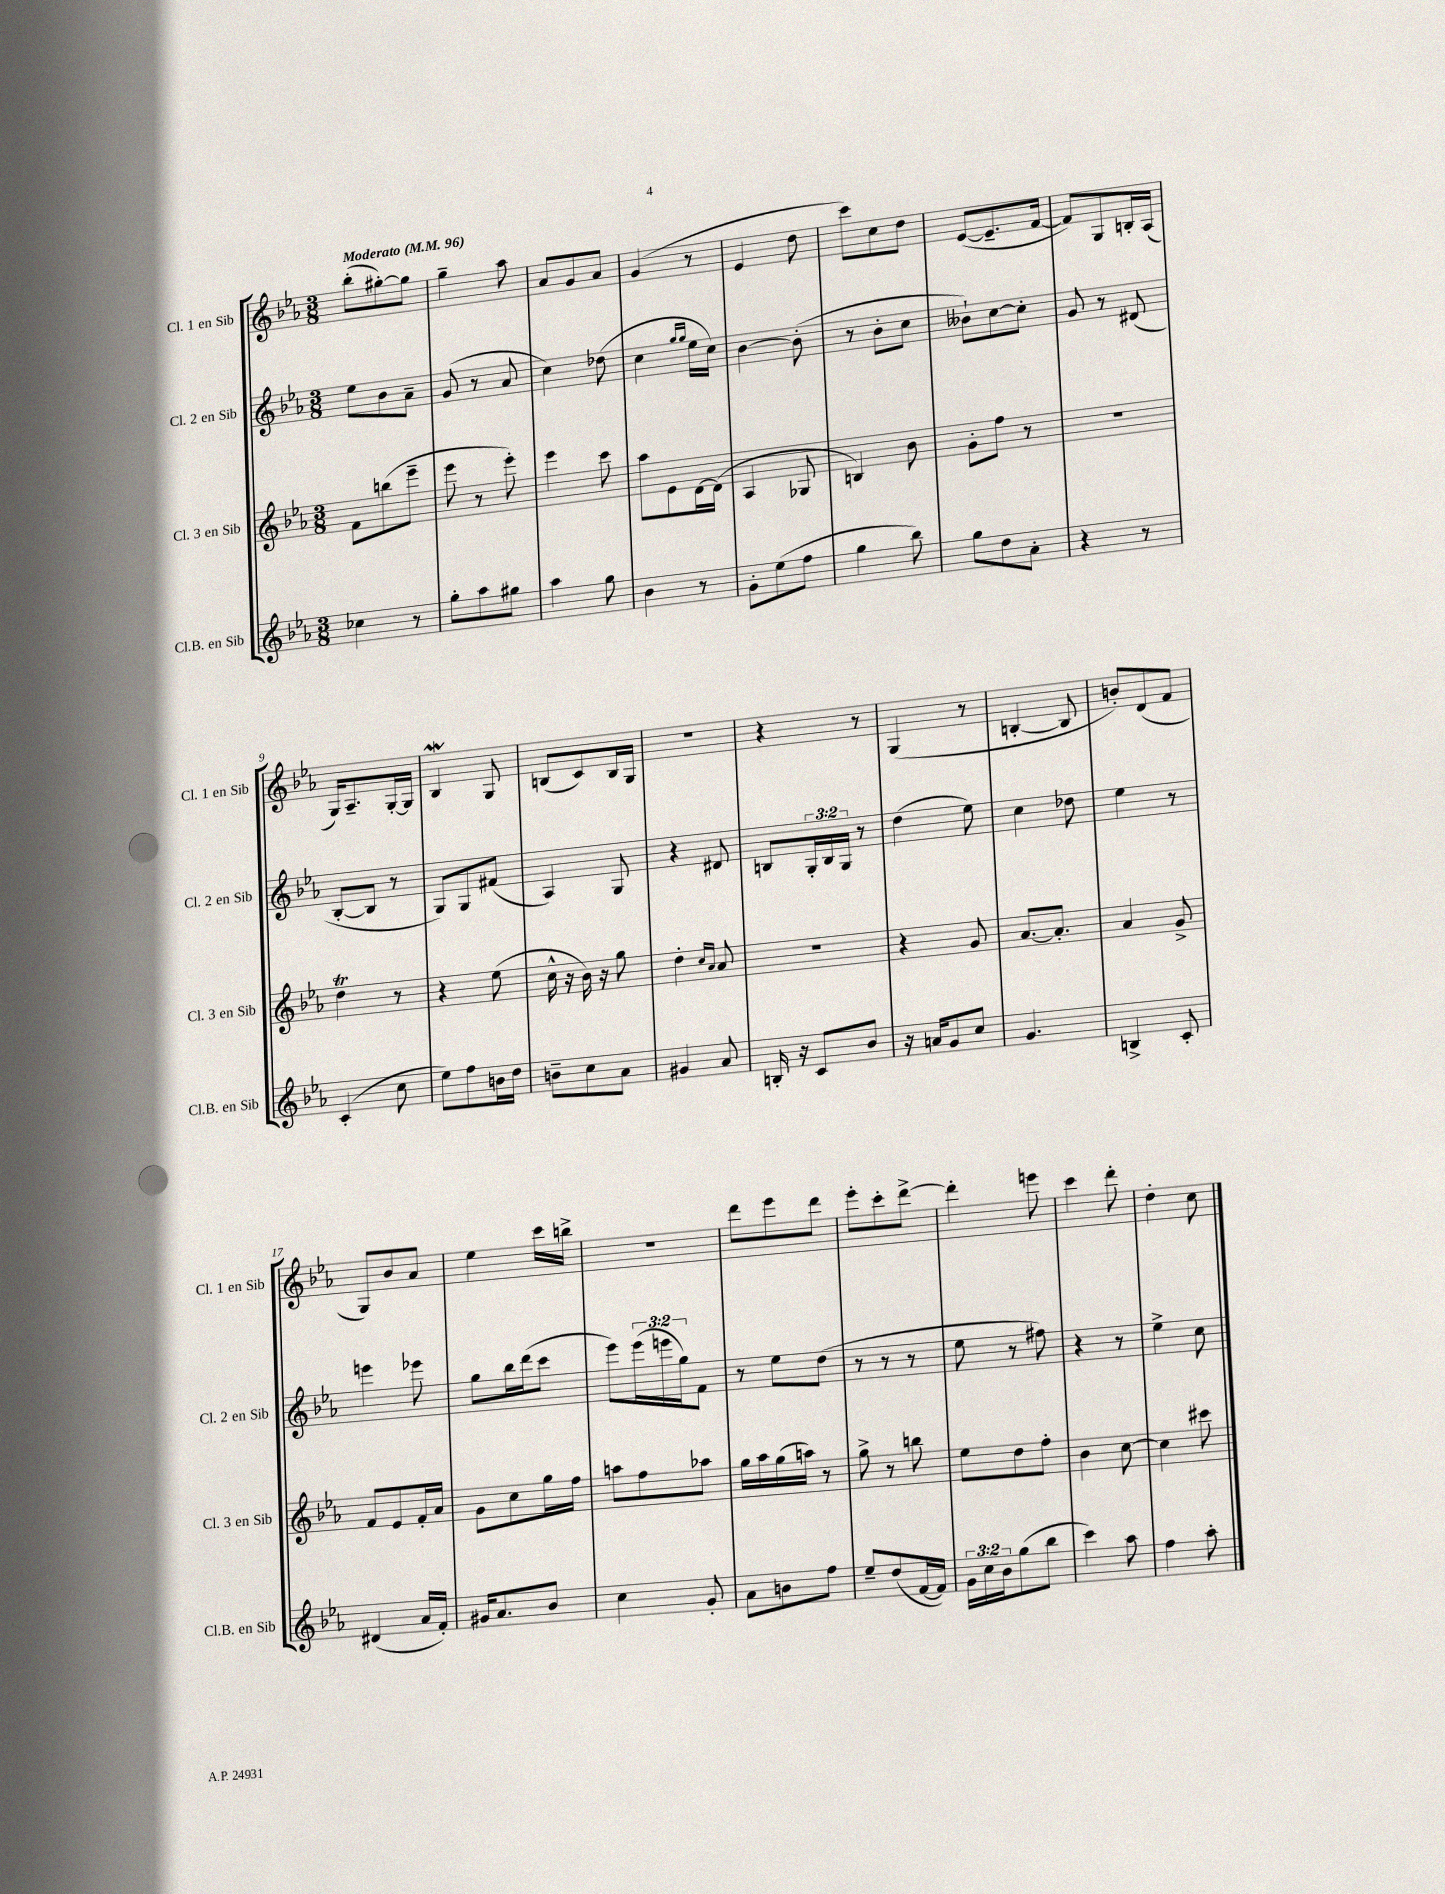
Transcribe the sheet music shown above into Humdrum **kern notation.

**kern	**kern	**kern	**kern
*staff4	*staff3	*staff2	*staff1
*clefG2	*clefG2	*clefG2	*clefG2
*k[b-e-a-]	*k[b-e-a-]	*k[b-e-a-]	*k[b-e-a-]
*M3/8	*M3/8	*M3/8	*M3/8
*MM96	*MM96	*MM96	*MM96
4cc-	8f	8ee-	(8bb-'
.	(8bb	8b-	[8gg#')
8r	8eee-~	8a-~	8gg#]
=	=	=	=
8gg'	8eee-	(8g	4gg~
8aa-	8r	8r	.
8gg#	8eee-')	8a-	8aa-
=	=	=	=
4aa-	4eee-	4cc)	8a-
.	.	.	8g
8gg	8ccc	(8dd-	8a-
=	=	=	=
4b-	8aa-	4cc	(4g
.	8e-	.	.
.	.	16qqgg	.
.	.	16qqgg	.
8r	[16d	16ee-	8r
.	(16d]	16cc)	.
=	=	=	=
8g'	4A-	[4b-	4e-
(8ee-	.	.	.
8ff	8G-	(8b-']	8dd
=	=	=	=
4gg	4B)	8r	8ccc)
.	.	8b-'	8cc
8bb-)	8b-	8cc	8dd
=	=	=	=
8gg	8g'	8b--`)	([8e-
8dd	8ff	[8cc	8.e-~]
8a-'	8r	8cc']	.
.	.	.	[16f
=	=	=	=
4r	4.r	8g	8f])
.	.	8r	8G
8r	.	(8d#	16B'
.	.	.	(16A-
=	=	=	=
(4c'	4dd	[8B-'	16G)
.	.	.	8.A-~
.	.	8B-]	.
8cc	8r	8r	[16G'
.	.	.	16G]
=	=	=	=
8ee-)	4r	8G)	4B-
8ff	.	8G	.
16b	(8ee-	(8f#	8G
16dd	.	.	.
=	=	=	=
8b~	16cc^^	4A-)	(8B
.	16r	.	.
8cc	16b-)	.	8c)
.	16r	.	.
8a-	8gg	8G	16B
.	.	.	16G
=	=	=	=
4g#	4dd'	4r	4.r
.	16qqcc	.	.
.	16qqa-	.	.
8a-	8a-	8d#	.
=	=	=	=
16B'	4.r	8B	4r
16r	.	.	.
8c	.	24G'	.
.	.	24B	.
.	.	24G	.
8b-	.	8r	8r
=	=	=	=
16r	4r	(4dd	(4G
16a	.	.	.
8g	.	.	.
8cc	8g	8ee-)	8r
=	=	=	=
4.g	[8.a-	4cc	[4B'
.	8.a-']	.	.
.	.	8dd-	8B]
=	=	=	=
4B^	4a-	4ee-	8b')
.	.	.	(8d
8c'	8g^	8r	8f
=	=	=	=
(4d#	8f	4eee	8G)
.	8e-	.	8b-
16a-	16f'	8eee-	8a-
16f')	16a-	.	.
=	=	=	=
16g#	8g	8gg	4ee-
8.a-	.	.	.
.	8cc	16bb-	.
.	.	(16ddd	.
8b-	16gg	8ccc	16ccc
.	16ff	.	16bb^
=	=	=	=
4cc	8aa	8eee-)	4.r
.	8ff	(24eee-	.
.	.	24eee	.
.	.	24gg)	.
8g'	8aa-	8f	.
=	=	=	=
8a-	16gg	8r	8ddd
.	16aa-	.	.
8b	(16gg	8ee-	8eee-
.	16aa)	.	.
8ff	8r	(8dd	8ddd
=	=	=	=
8ee-~	8gg^	8r	8eee-'
(8dd	8r	8r	8ccc'
[16f	8bb	8r	[8ddd^
16f])	.	.	.
=	=	=	=
24g	8ee-	8ee-	4ddd']
24cc	.	.	.
24b-	.	.	.
(8gg	8dd	8r	.
8bb-	8ff'	8ff#)	8eee
=	=	=	=
4ccc)	4b-	4r	4ccc
8aa-	[8cc	8r	8ddd'
=	=	=	=
4ff	4cc]	4ee-^	4dd'
8aa-'	8ccc#	8cc	8cc
==	==	==	==
*-	*-	*-	*-
